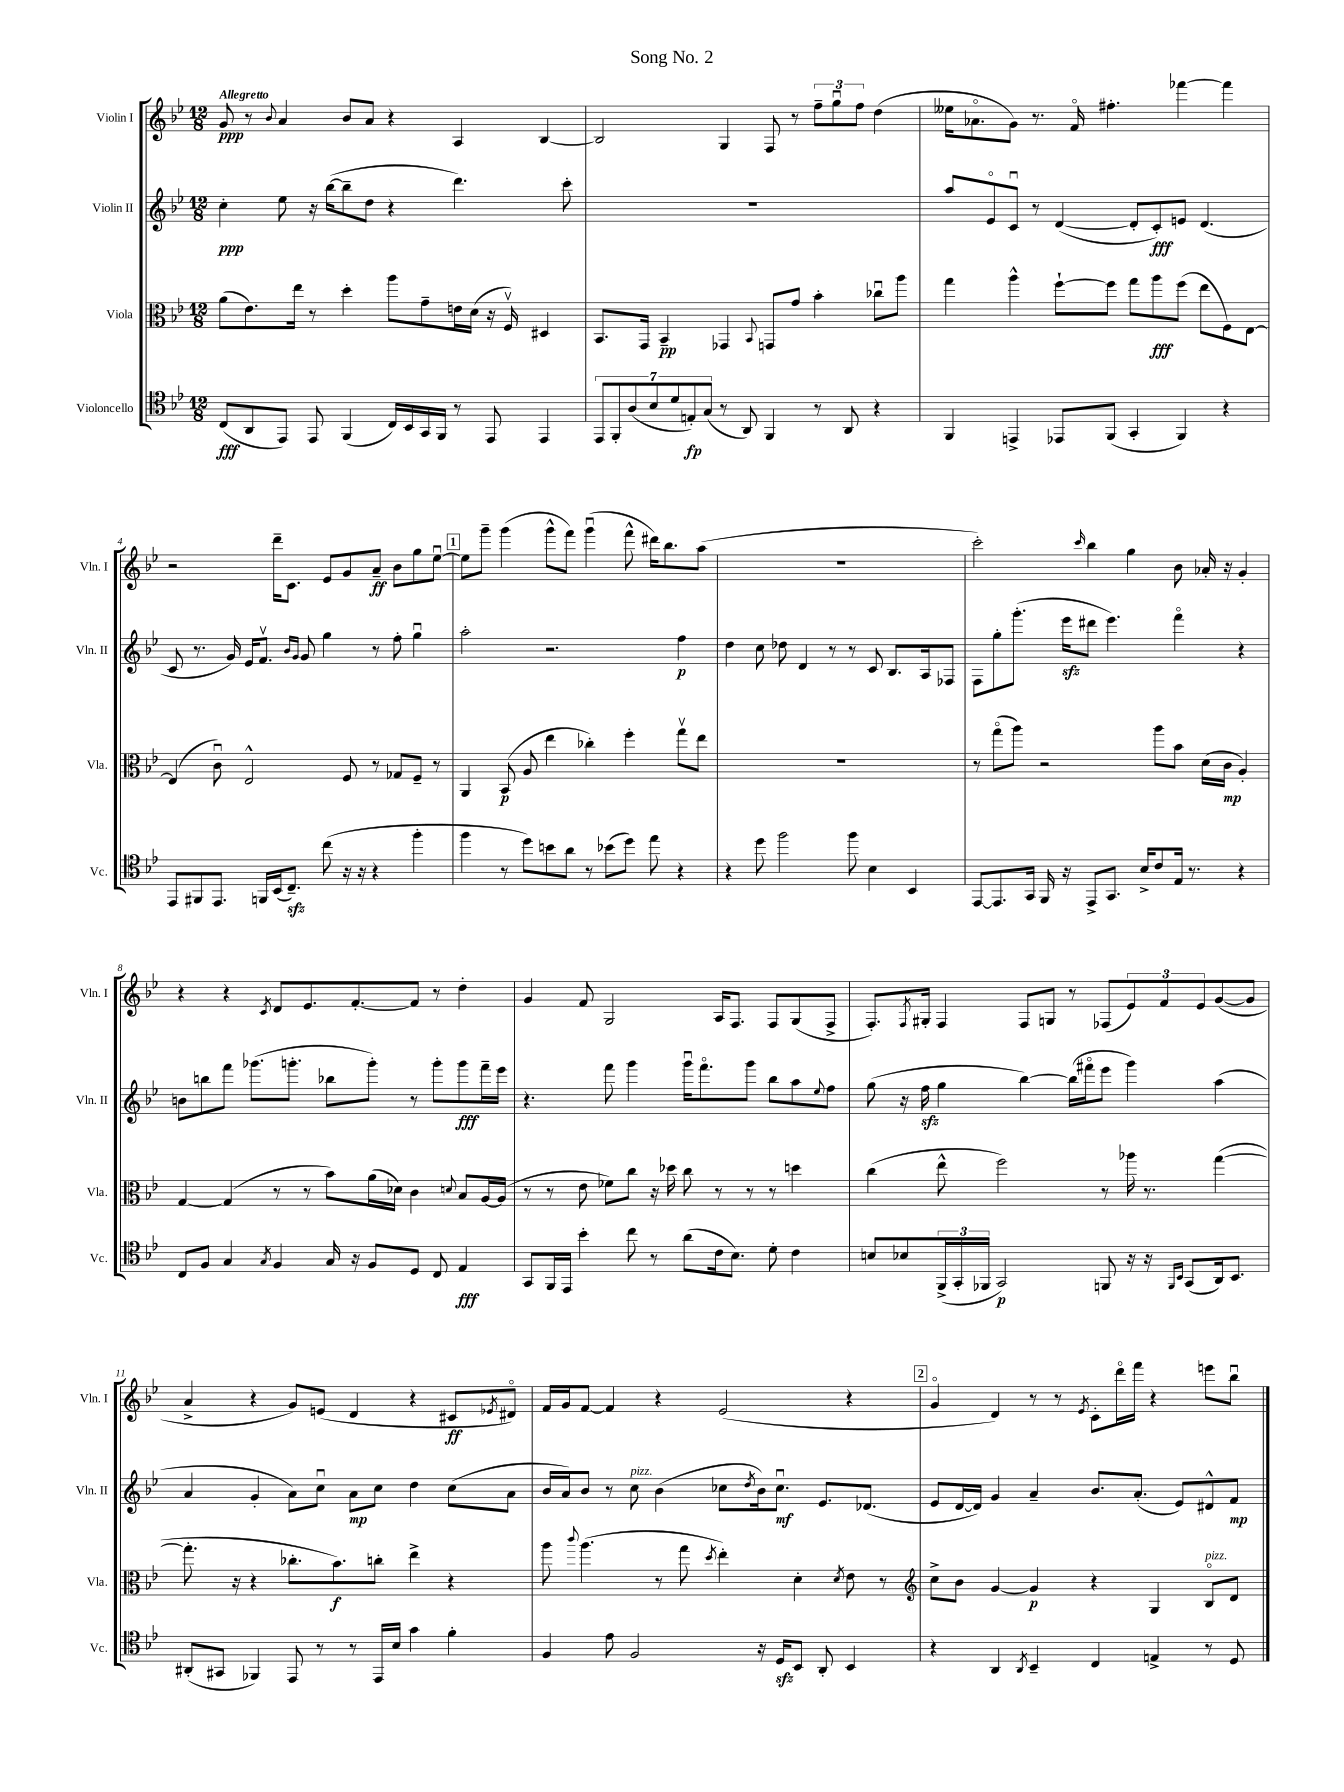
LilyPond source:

\header { title = "Song No. 2" }
<<
\new StaffGroup <<
\new Staff = "s0" \with { instrumentName = "Violin I" shortInstrumentName = "Vln. I" } {
    \clef treble \key bes \major \numericTimeSignature \time 12/8 \tempo "Allegretto"
    g'8\ppp r8 \appoggiatura { bes'8 } a'4 bes'8 a'8 r4 a4 bes4~ |
    bes2 g4 f8 r8 \tuplet 3/2 { f''8-- g''8\downbow f''8 } d''4( |
    eeses''16 aes'8.\flageolet g'8) r8. f'16\flageolet fis''4.-. fes'''4~ fes'''4 |
    r2 d'''16-- c'8. ees'8 g'8 a'8--\ff bes'8 g''8 ees''8~\downbow |
    \mark \markup { \box "1" } ees''8 g'''8-- g'''4( g'''8-^ f'''8) g'''4\downbow( f'''8-^ dis'''16) bes''8. a''8( |
    R1. |
    c'''2-.) \grace { c'''16 } bes''4 g''4 bes'8 aes'16-. r16 g'4-. |
    r4 r4 \acciaccatura { c'8 } d'8 ees'8. f'8.~-. f'8 r8 d''4-. |
    g'4 f'8 g2 a16 f8. f8 g8( f8-> |
    f8.-.) \acciaccatura { f8 } gis16-. f4 f8 g8 r8 fes8( \tuplet 3/2 { ees'8) f'8 ees'8 } g'8~( g'8 |
    a'4-> r4 g'8) e'8( d'4 r4 cis'8\ff \acciaccatura { ees'8 } dis'8\flageolet) |
    f'16 g'16 f'8~ f'4 r4 ees'2( r4 |
    \mark \markup { \box "2" } g'4\flageolet d'4) r8 r8 \acciaccatura { ees'8 } c'8-. d'''16\flageolet f'''16 r4 e'''8 bes''8\downbow \bar "|." |
}
\new Staff = "s1" \with { instrumentName = "Violin II" shortInstrumentName = "Vln. II" } {
    \clef treble \key bes \major \numericTimeSignature \time 12/8
    c''4-.\ppp ees''8 r16 bes''16~( bes''8-- d''8 r4 d'''4.) c'''8-. |
    R1. |
    a''8 ees'8\flageolet c'8\downbow r8 d'4~( d'8-. c'8-.\fff) e'8 d'4.( |
    c'8 r8. g'16) ees'16 f'8.\upbow \grace { bes'16 g'16 } g'8 g''4 r8 f''8-. g''4\downbow |
    \mark \markup { \box "1" } a''2-. r2. f''4\p |
    d''4 c''8 des''8 d'4 r8 r8 c'8 bes8. a16 fes8 |
    f8 g''8-. g'''8.-.( ees'''16\sfz dis'''8 ees'''4.) f'''4\flageolet r4 |
    b'8 b''8 f'''8 ges'''8.( g'''8.-. bes''8 g'''8-.) r8 g'''8-. g'''8\fff f'''16-- ees'''16 |
    r4. f'''8 g'''4 g'''16\downbow f'''8.\flageolet g'''8 bes''8 a''8 \appoggiatura { ees''8 } f''8 |
    g''8( r16 f''16\sfz g''4 bes''4~) bes''16( fis'''16\flageolet ees'''8 g'''4) a''4( |
    a'4 g'4-. a'8) c''8\downbow a'8\mp c''8 d''4 c''8( a'8 |
    bes'16 a'16) bes'8 r8 c''8^\markup { \italic "pizz." } bes'4( ces''8 \acciaccatura { d''8 } bes'16) ces''8.\downbow\mf ees'8. des'8.( |
    \mark \markup { \box "2" } ees'8 d'16~ d'16) g'4 a'4-- bes'8. a'8.-.( ees'8) dis'8-^ f'8\mp \bar "|." |
}
\new Staff = "s2" \with { instrumentName = "Viola" shortInstrumentName = "Vla." } {
    \clef alto \key bes \major \numericTimeSignature \time 12/8
    a'8( ees'8.) ees''16 r8 d''4-. a''8 g'8-- e'16 d'16( r16 f16\upbow) dis4 |
    bes,8. g,16 bes,4--\pp ges,4 \appoggiatura { bes,8 } g,8 g'8 bes'4-. ces''8\downbow a''8 |
    g''4 a''4-^ f''8~-! f''8 g''8 a''8\fff f''8( ees''8 f8) ees8~ |
    ees4( c'8\downbow) ees2-^ f8 r8 ges8 f8-- r8 |
    \mark \markup { \box "1" } a,4 bes,8\p( a8 ees''4 ces''4-.) f''4-. g''8\upbow ees''8 |
    R1. |
    r8 g''8\flageolet( a''8) r2 a''8 bes'8 d'16( c'16\mp a4-.) |
    g4~ g4( r8 r8 bes'8) a'16( des'16) c'4 \appoggiatura { d'8 } bes8 a16~ a16( |
    r8 r8 ees'8 fes'8) c''8 r16 des''16 c''8 r8 r8 r8 d''4 |
    c''4( ees''8-^ f''2) r8 aes''16 r8. g''4~( |
    g''8.-. r16 r4 ces''8.-. bes'8.\f) c''8-. ees''4-> r4 |
    a''8 \appoggiatura { c'''8 } a''4.( r8 g''8 \acciaccatura { d''8 } ees''4-.) d'4-. \acciaccatura { d'8 } ees'8 r8 |
    \mark \markup { \box "2" } \clef treble c''8-> bes'8 g'4~ g'4\p r4 g4 bes8\flageolet^\markup { \italic "pizz." } d'8 \bar "|." |
}
\new Staff = "s3" \with { instrumentName = "Violoncello" shortInstrumentName = "Vc." } {
    \clef tenor \key bes \major \numericTimeSignature \time 12/8
    c8\fff( a,8 ees,8) ees,8 f,4( c16) bes,16 g,16 f,16 r8 ees,8 ees,4 |
    \tuplet 7/4 { ees,8 f,8-. a8( bes8 d'8 e8-.\fp) g8( } r8 a,8) f,4 r8 a,8 r4 |
    f,4 e,4-> ees,8 f,8( g,4-. f,4) r4 |
    ees,8 fis,8 ees,8. f,16 bes,16( c8.--\sfz) c''8( r16 r16 r4 f''4-. |
    \mark \markup { \box "1" } f''4 r8 d''8) b'8 a'8 r8 bes'8( d''8) ees''8 r4 |
    r4 d''8 f''2 f''8 bes4 bes,4 |
    ees,8~ ees,8. g,16 f,16 r16 ees,8-> g,8. bes16-> c'8 ees16 r8. r4 |
    c8 f8 g4 \acciaccatura { g8 } f4 g16 r16 f8 d8 c8 ees4\fff |
    g,8 f,16 ees,16 bes'4-. c''8 r8 a'8( c'16 bes8.) d'8-. c'4 |
    b8 bes8 \tuplet 3/2 { f,16->( g,16-. fes,16 } g,2\p) f,8 r16 r16 \grace { f,16 bes,16 } g,8( a,16) bes,8. |
    ais,8-.( gis,8 fes,4) ees,8 r8 r8 ees,16 bes16 g'4 f'4-. |
    f4 ees'8 f2 r16 d16\sfz bes,8 a,8-. bes,4 |
    \mark \markup { \box "2" } r4 a,4 \acciaccatura { a,8 } bes,4-- c4 e4-> r8 d8 \bar "|." |
}
>>
>>
